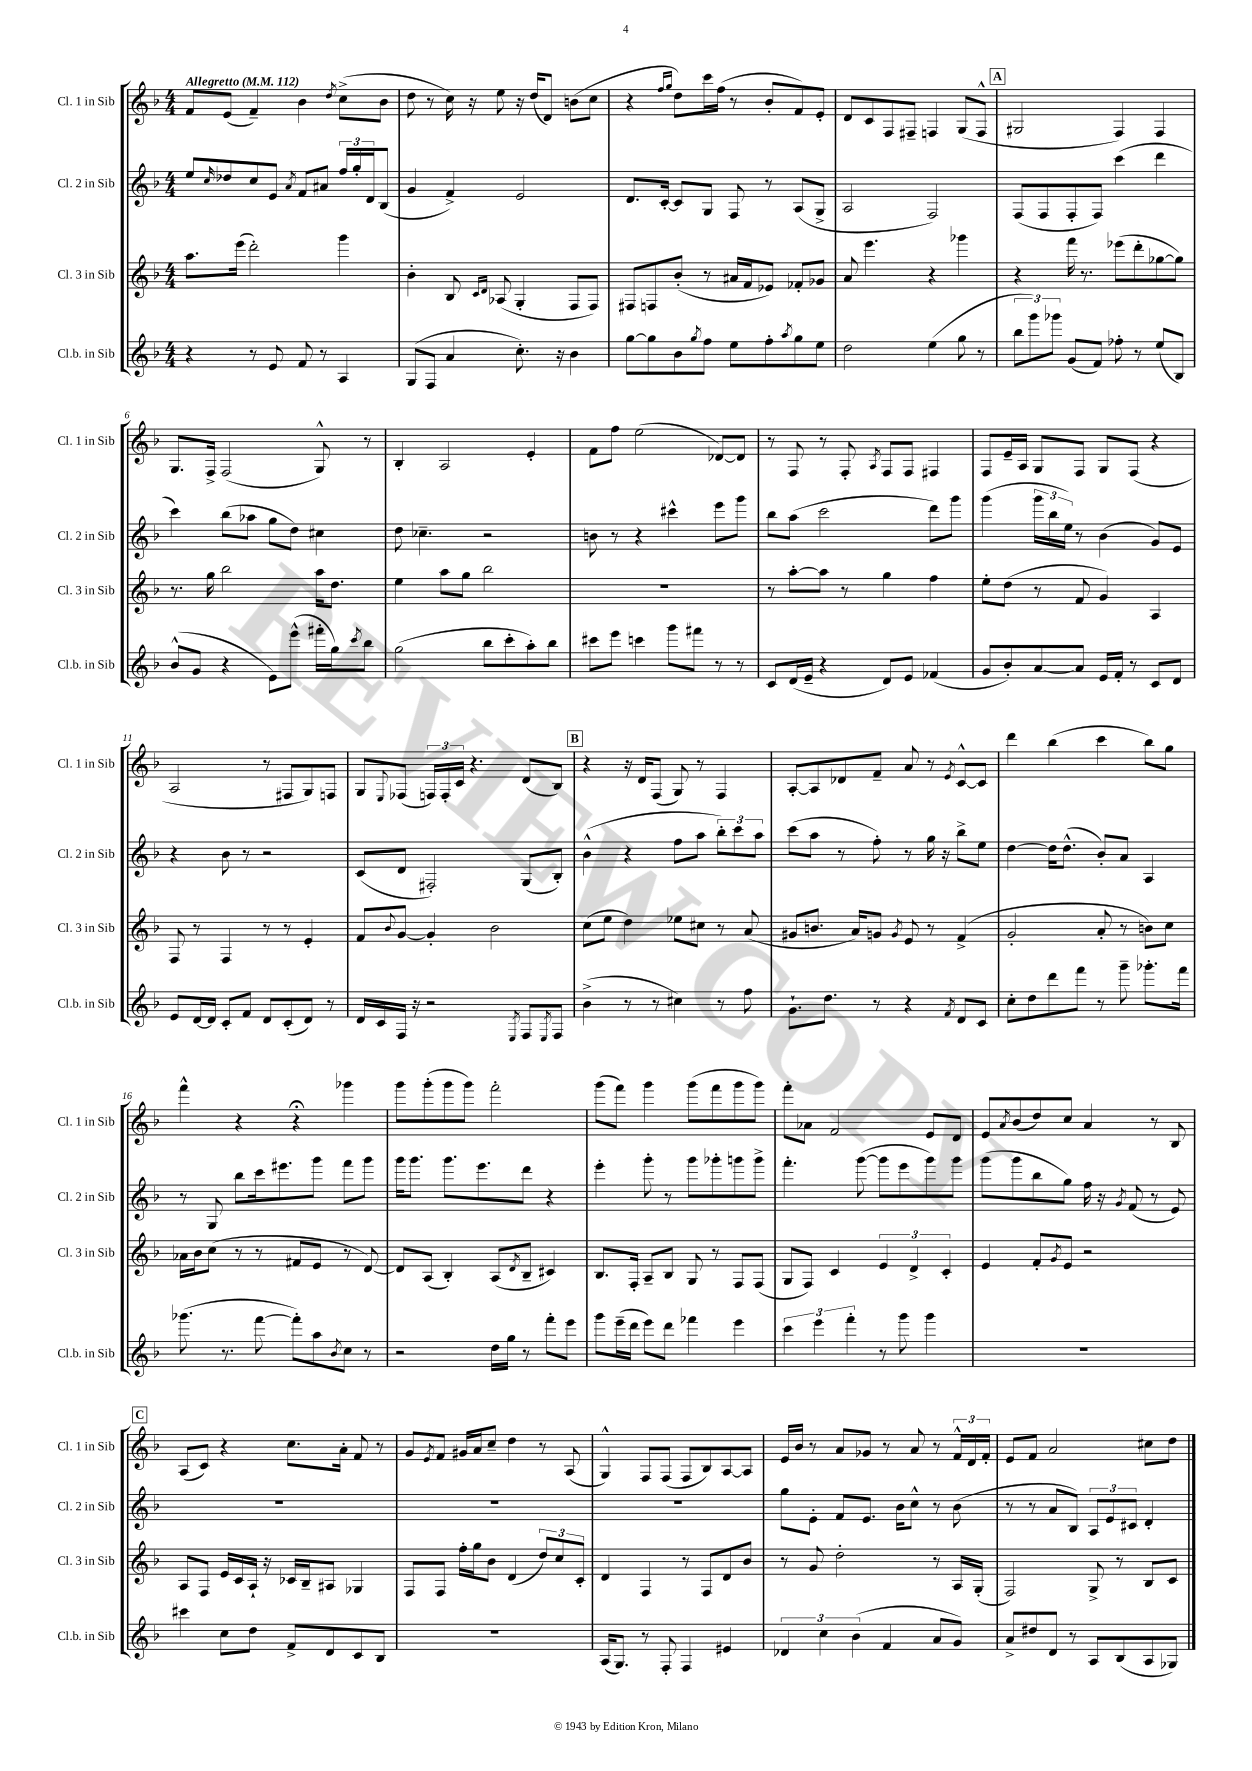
<<
\new StaffGroup <<
\new Staff = "s0" \with { instrumentName = "Cl. 1 in Sib" shortInstrumentName = "Cl. 1 in Sib" } {
    \clef treble \key f \major \numericTimeSignature \time 4/4 \tempo "Allegretto" 4 = 112
    f'8 e'8( f'4--) bes'4 \acciaccatura { d''8 } c''8->( bes'8 |
    d''8 r8 c''16) r16 e''8 r16 d''16( d'8) b'8( c''8 |
    r4 \grace { f''16 g''16 } d''8) c'''16 f''16( r8 bes'8-. f'8) e'8-. |
    d'8 c'8 f8 fis8-- f4 g8( f8-^ |
    \mark \markup { \box "A" } gis2 f4) f4 |
    g8. f16-> f2( g8-^) r8 |
    bes4-. a2 e'4-. |
    f'8 f''8 e''2( des'8~) des'8 |
    r8 f8 r8 f8-. \acciaccatura { a8 } f8 f8 fis4 |
    f8 e'16-- a16 g8 f8 g8 f8( r4 |
    a2 r8 fis8 g8) f8 |
    g8 \appoggiatura { e8 } fes8( \tuplet 3/2 { f16) f16-. c'16 } r4. d'8( bes8) |
    \mark \markup { \box "B" } r4 r16 d'16 f8( g8) r8 f4 |
    a8~-. a8 des'8 f'8-- a'8 r8 \acciaccatura { e'8 } c'8~-^ c'8 |
    d'''4 bes''4( c'''4 bes''8) g''8 |
    f'''4-^ r4 r4\fermata ges'''4 |
    g'''8 g'''8-.( g'''8 g'''8) f'''2-. |
    g'''8( f'''8) g'''4 g'''8( f'''8 g'''8 g'''8) |
    f'''8-. aes'8 f'2 e'8 d'8 |
    e'8 \acciaccatura { a'8 } bes'8( d''8) c''8 a'4 r8 bes8 |
    \mark \markup { \box "C" } a8( c'8) r4 c''8. a'16-. f'8 r8 |
    g'8 \acciaccatura { e'8 } f'8 gis'16 a'16 c''8-- d''4 r8 a8( |
    g4-^) f8 f8( f8 bes8) a8~ a8 |
    e'16 bes'16 r8 a'8 ges'8 r8 a'8 r8 \tuplet 3/2 { f'16-^ d'16 f'16-. } |
    e'8 f'8 a'2 cis''8 d''8 \bar "|." |
}
\new Staff = "s1" \with { instrumentName = "Cl. 2 in Sib" shortInstrumentName = "Cl. 2 in Sib" } {
    \clef treble \key f \major \numericTimeSignature \time 4/4
    e''8 \grace { c''16 } des''8 c''8 e'8 \acciaccatura { a'8 } f'8 ais'8 \tuplet 3/2 { f''16 g''16-. d'16 } bes8( |
    g'4 f'4->) e'2 |
    d'8. c'16~-. c'8 g8 f8 r8 a8( g8-> |
    a2 f2) |
    \mark \markup { \box "A" } f8( f8 f8-. f8) c'''4( d'''4 |
    c'''4) bes''8( aes''8 g''8 d''8) cis''4 |
    d''8 ces''4.-- r2 |
    b'8 r8 r4 cis'''4-^ e'''8 g'''8 |
    bes''8 a''8( c'''2 d'''8) g'''8 |
    g'''4( \tuplet 3/2 { g'''16 bes''16 e''16) } r8 bes'4( g'8) e'8 |
    r4 bes'8 r8 r2 |
    c'8( d'8 fis2-.) g8( bes8-.) |
    \mark \markup { \box "B" } bes'4-^( r4 f''8 a''8 \tuplet 3/2 { bes''8-.) c'''8 a''8 } |
    c'''8( a''8 r8 f''8-.) r8 g''16 r16 bes''8-> e''8 |
    d''4~ d''16 d''8.-^( bes'8-.) a'8 a4 |
    r8 g8 bes''8 c'''16 eis'''8. g'''8 f'''8 g'''8 |
    g'''16 g'''8. g'''8. e'''8. d'''8 r4 |
    e'''4-. g'''8-. r8 g'''8 ges'''8-. g'''8 g'''8-> |
    f'''4.-. g'''8~( g'''8 e'''8 g'''8) g'''8 |
    g'''8( g'''8 bes''8 g''8) f''16 r16 \acciaccatura { g'8 } f'8( r8 e'8) |
    \mark \markup { \box "C" } R1 |
    R1 |
    R1 |
    g''8 e'8-. f'8 e'8. bes'16 c''8-^ r8 bes'8( |
    r8 r8 a'8 bes8) \tuplet 3/2 { a8 e'8 cis'8 } d'4-. \bar "|." |
}
\new Staff = "s2" \with { instrumentName = "Cl. 3 in Sib" shortInstrumentName = "Cl. 3 in Sib" } {
    \clef treble \key f \major \numericTimeSignature \time 4/4
    a''8. e'''16( d'''2-.) g'''4 |
    bes'4-. bes8 \grace { c'16 d'16 } aes8( g4-. f8 f8) |
    fis8 f8 bes'8-.( r8 ais'16 f'16 ees'8) fes'8-. ges'8 |
    a'8 e'''4. r4 ges'''4 |
    \mark \markup { \box "A" } r4 f'''16 r8. ees'''8( d'''8-. ges''8~ ges''8) |
    r8. g''16 bes''2 a''16 d''8. |
    e''4 a''8 g''8 bes''2 |
    R1 |
    r8 a''8~-. a''8 r8 g''4 f''4 |
    e''8-. d''8( r8 f'8 g'4) a4 |
    f8 r8 f4 r8 r8 e'4-. |
    f'8 \appoggiatura { bes'8 } g'8~ g'4-. bes'2 |
    \mark \markup { \box "B" } c''8( e''8 d''4) ees''8 cis''8 r8 a'8( |
    gis'8 b'8. a'16) g'8 \acciaccatura { g'8 } e'8 r8 f'4->( |
    g'2-. a'8-. r8 b'8) c''8 |
    aes'16 bes'16 c''8( r8 r8 fis'8 e'8 r8 d'8~) |
    d'8 a8( bes4-.) a8( \acciaccatura { d'8 } bes8-- cis'4) |
    bes8. f16-. a8-- bes8 g8 r8 f8 f8( |
    g8 f8) c'4 \tuplet 3/2 { e'4 d'4-> c'4-. } |
    e'4 f'8-. \acciaccatura { g'8 } e'8 r2 |
    \mark \markup { \box "C" } a8 f8 e'16 c'16 a16-! r16 ces'16 bes16-- ais8 ges4 |
    f8 f8 f''16-. g''16 bes'8 d'4( \tuplet 3/2 { d''8) c''8 c'8-. } |
    d'4 f4 r8 f8 d'8 bes'8 |
    r8 g'8 d''2-. r8 a16 g16-.( |
    f2) g8-> r8 bes8 c'8 \bar "|." |
}
\new Staff = "s3" \with { instrumentName = "Cl.b. in Sib" shortInstrumentName = "Cl.b. in Sib" } {
    \clef treble \key f \major \numericTimeSignature \time 4/4
    r4 r8 e'8 f'8 r8 a4 |
    g8( f8 a'4 c''8.-.) r16 bes'4 |
    g''8~ g''8 bes'8 \acciaccatura { g''8 } f''8 e''8 f''8-. \acciaccatura { a''8 } g''8 e''8 |
    d''2 e''4( g''8 r8 |
    \mark \markup { \box "A" } \tuplet 3/2 { bes''8 g'''8) ges'''8 } g'8( f'8) fes''8-. r8 e''8( bes8) |
    bes'8-^( g'8 r4 e'8) e'''8-^( fis'''16-. g''16) \acciaccatura { c'''8 } bes''8 |
    g''2( bes''8 c'''8-. a''8-.) bes''8 |
    cis'''8 e'''8 c'''4 g'''8 fis'''8 r8 r8 |
    c'8 d'16( e'16-- r4 d'8) e'8 fes'4( |
    g'8 bes'8-.) a'8~ a'8 e'16 f'16-. r8 c'8 d'8 |
    e'8 d'16~ d'16 c'8-. f'8 d'8 c'8-.( d'8) r8 |
    d'16 c'16 f16 r16 r2 \acciaccatura { e8 } f8 \acciaccatura { e8 } f8 |
    \mark \markup { \box "B" } bes'4->( r8 r8 cis''4) r8 f''8 |
    g'8.-! d''8. r8 r4 \acciaccatura { f'8 } d'8 c'8 |
    c''8-. d''8 d'''8 f'''8 r8 g'''8-- ges'''8.-. f'''16 |
    ges'''8.( r8. f'''8~ f'''8-.) a''8 \acciaccatura { bes'8 } c''8 r8 |
    r2 d''16 g''16 r8 f'''8-. e'''8 |
    g'''8 e'''16--( d'''16 e'''8) d'''8 fes'''4 e'''4 |
    \tuplet 3/2 { c'''4 e'''4 f'''4-. } r8 g'''8 g'''4 |
    R1 |
    \mark \markup { \box "C" } cis'''4 c''8 d''8 f'8-> d'8 c'8 bes8 |
    R1 |
    a16( g8.) r8 f8-. f4 eis'4 |
    \tuplet 3/2 { des'4 c''4 bes'4( } f'4 a'8 g'8) |
    a'8-> dis''8 d'8 r8 a8 bes8( a8 ges8) \bar "|." |
}
>>
>>
